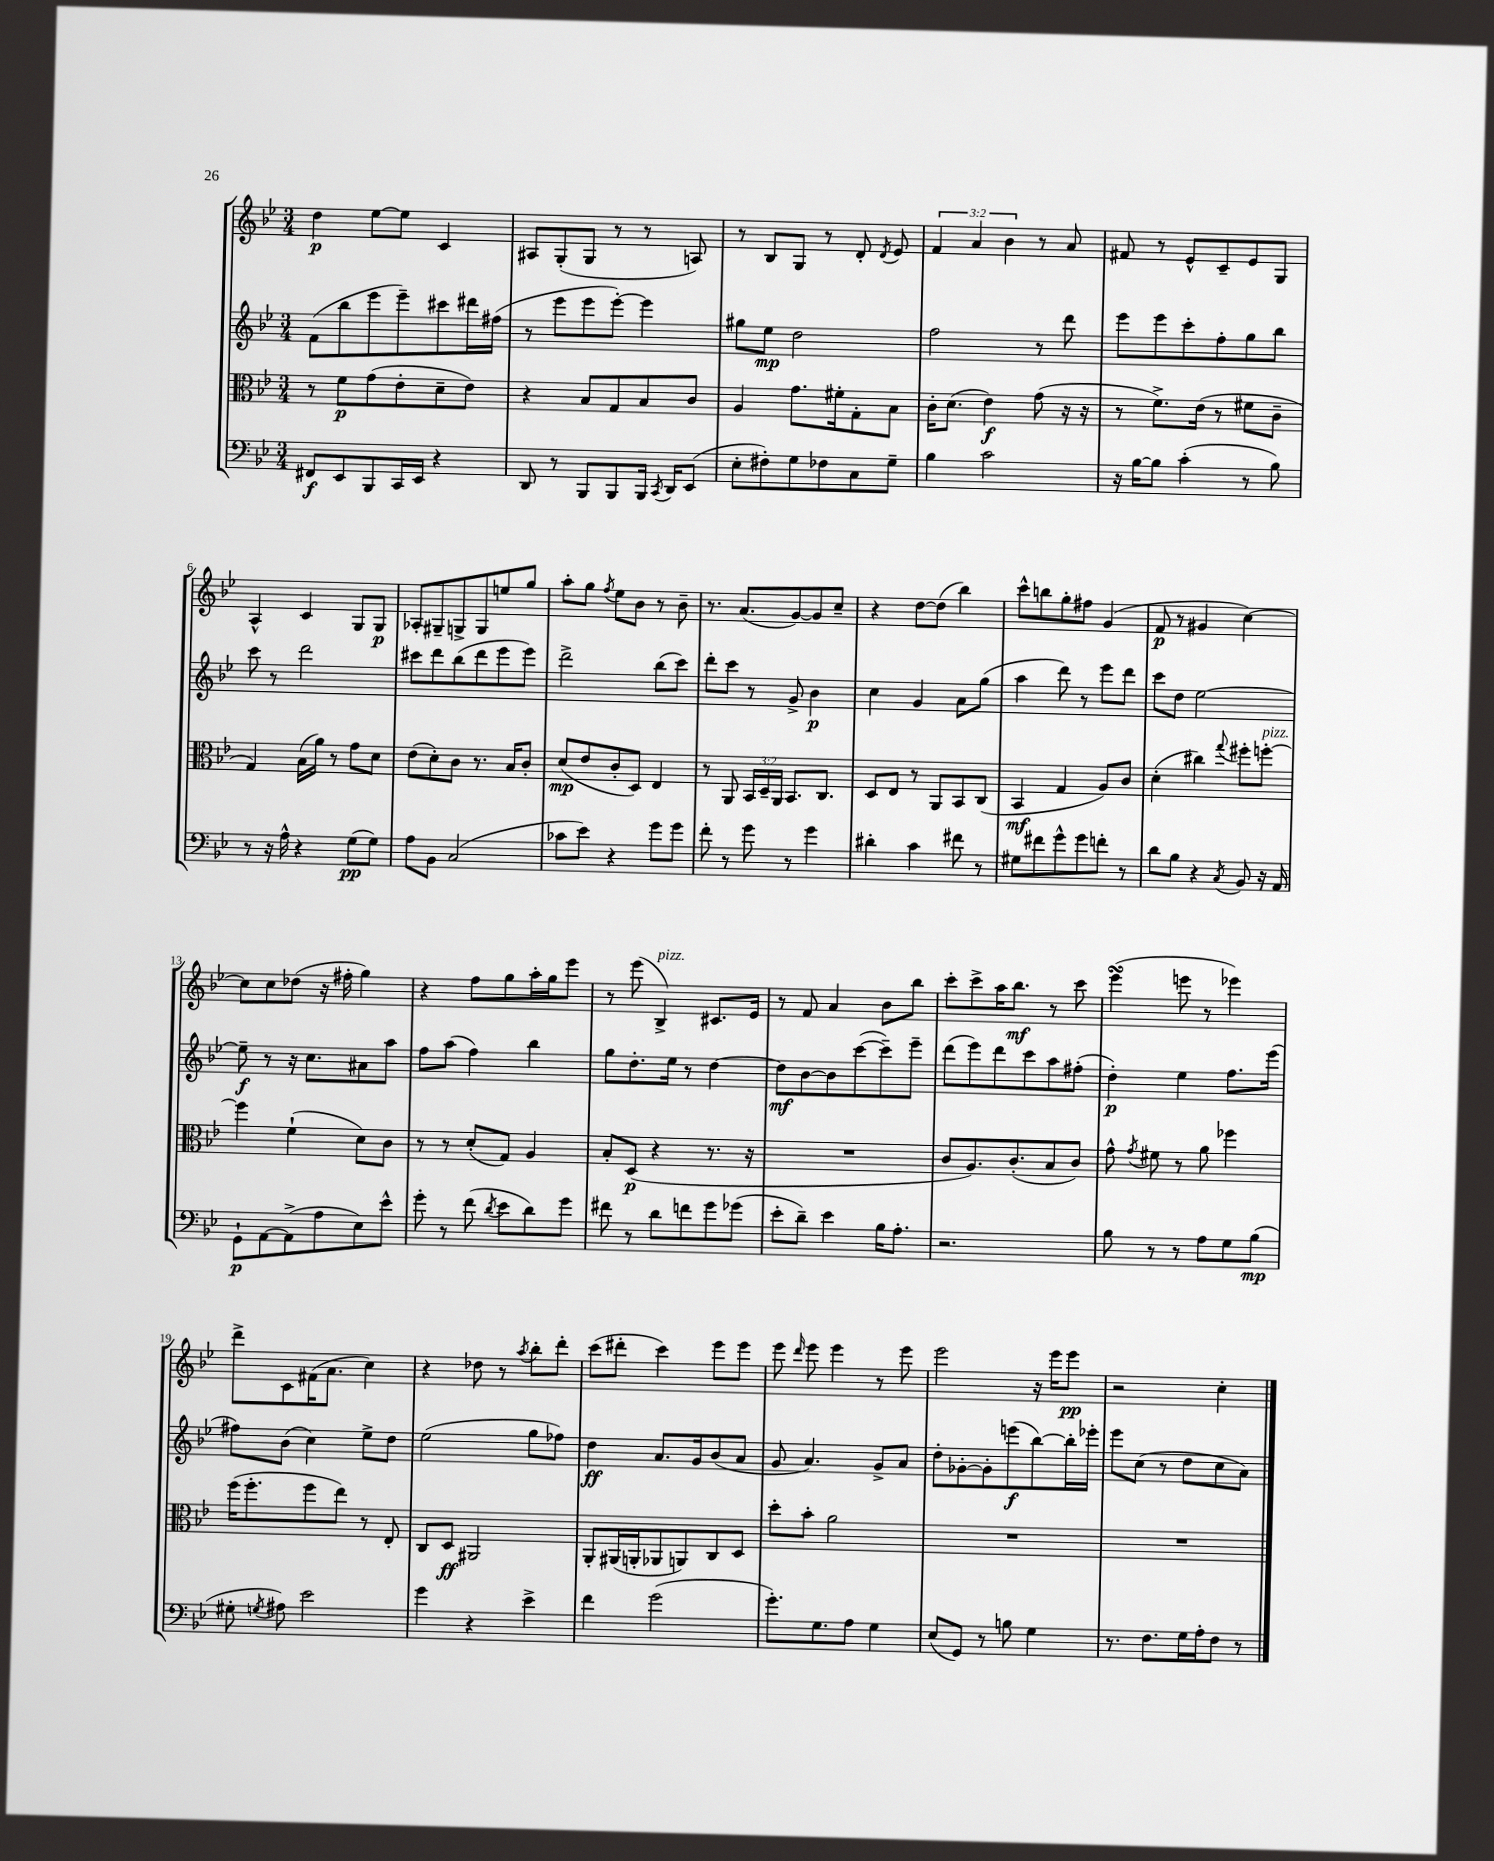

**kern	**dynam	**kern	**dynam	**kern	**dynam	**kern	**dynam
*part4	*part4	*part3	*part3	*part2	*part2	*part1	*part1
*staff4	*staff4	*staff3	*staff3	*staff2	*staff2	*staff1	*staff1
*clefF4	*	*clefC3	*	*clefG2	*	*clefG2	*
*k[b-e-]	*	*k[b-e-]	*	*k[b-e-]	*	*k[b-e-]	*
*M3/4	*	*M3/4	*	*M3/4	*	*M3/4	*
=1	=1	=1	=1	=1	=1	=1	=1
8FF#X/L	f	8r	.	(8f\L	.	4dd\	p
8EE-/	.	8f\L	p	8bb-\	.	.	.
8BBB-/	.	(8g\	.	8eee-\	.	[8ee-\L	.
16CC/L	.	8e-'\	.	8eee-~\)	.	8ee-\J]	.
16EE-/JJ	.	.	.	.	.	.	.
4r	.	8d~\	.	8ccc#X\	.	4c/	.
.	.	8e-\J)	.	16ddd#X\L	.	.	.
.	.	.	.	(16ff#X\JJ	.	.	.
=2	=2	=2	=2	=2	=2	=2	=2
8DD/	.	4r	.	8r	.	8A#X/L	.
8r	.	.	.	8eee-\L	.	(8G'/	.
8BBB-/L	.	8B-/L	.	8eee-\	.	8G/J	.
8BBB-/	.	8G/	.	[8eee-'\J)	.	8r	.
16BBB-/Jk	.	8B-/	.	4eee-\]	.	8r	.
8qCC/	.	.	.	.	.	.	.
16DD/KL	.	.	.	.	.	.	.
(8EE-/J	.	8c/J	.	.	.	8An/)	.
=3	=3	=3	=3	=3	=3	=3	=3
8E-'\L	.	4A/	.	8gg#X\L	.	8r	.
8F#X'\)	.	.	.	8ee-\J	mp	8B-/L	.
8G\	.	8.g\L	.	2dd\	.	8G/J	.
8F-X\	.	.	.	.	.	8r	.
.	.	16f#X'\k	.	.	.	.	.
8C\	.	8G'\	.	.	.	8d'/	.
.	.	.	.	.	.	8qd/	.
8G~\J	.	8B-\J	.	.	.	8e-/	.
=4	=4	=4	=4	=4	=4	=4	=4
4B-\	.	16c'\KL	.	2ff\	.	6f/	.
.	.	(8.d\J	.	.	.	.	.
.	.	.	.	.	.	6a/	.
2c\	.	4e-\)	f	.	.	.	.
.	.	.	.	.	.	6b-\	.
.	.	(8g\	.	8r	.	8r	.
.	.	16r	.	8ddd\	.	8a/	.
.	.	16r	.	.	.	.	.
=5	=5	=5	=5	=5	=5	=5	=5
16r	.	8r	.	8eee-\L	.	8f#X/	.
[16B-\KL	.	.	.	.	.	.	.
8B-\J]	.	8.f^\L)	.	8eee-\	.	8r	.
(4c'\	.	.	.	8ccc'\	.	8e-^^/L	.
.	.	(16e-\Jk	.	.	.	.	.
.	.	8r	.	8ff'\	.	8c~/	.
8r	.	8f#X\L	.	8gg\	.	8e-/	.
8B-\)	.	8c~\J	.	8bb-\J	.	8G/J	.
!!LO:LB:g=z
=6	=6	=6	=6	=6	=6	=6	=6
8r	.	4G/)	.	8ccc\	.	4A^^/	.
16r	.	.	.	8r	.	.	.
16A^^\	.	.	.	.	.	.	.
4r	.	(16B-\LL	.	2ddd\	.	4c/	.
.	.	16a\JJ)	.	.	.	.	.
.	.	8r	.	.	.	.	.
(8G\L	pp	8g\L	.	.	.	8G/L	.
8G\J)	.	8d\J	.	.	.	8G/J	p
=7	=7	=7	=7	=7	=7	=7	=7
8A\L	.	(8e-\L	.	8ccc#X\L	.	8A-X'/L	.
8BB-\J	.	8d'\)	.	8ddd\	.	8G#X~/	.
(2C/	.	8c\J	.	(8bb-\	.	8Gn^/	.
.	.	8.r	.	8ddd\	.	8G/	.
.	.	.	.	8eee-\	.	8een/	.
.	.	16B-/KL	.	.	.	.	.
.	.	8c'/J	.	8eee-\J)	.	8gg/J	.
=8	=8	=8	=8	=8	=8	=8	=8
8c-X\L	.	(8d/L	mp	2ddd^\	.	8aa'\L	.
8e-\J)	.	8e-/	.	.	.	8gg\J	.
.	.	.	.	.	.	8qff/	.
4r	.	8c'/	.	.	.	8ee-\L	.
.	.	8D/J)	.	.	.	8b-\J	.
8g\L	.	4E-/	.	(8bb-\L	.	8r	.
8g\J	.	.	.	8ccc\J)	.	8b-~\	.
=9	=9	=9	=9	=9	=9	=9	=9
8f'\	.	8r	.	8ddd'\L	.	8.r	.
8r	.	8AA/	.	8ccc\J	.	.	.
.	.	.	.	.	.	(8.a/L	.
8g\	.	24BB-/LL	.	8r	.	.	.
.	.	24D~/	.	.	.	.	.
.	.	24AA/JJ	.	.	.	.	.
8r	.	8.BB-/L	.	8g^/	.	[8g/)	.
4g\	.	.	.	4b-\	p	8g/]	.
.	.	8.C/J	.	.	.	.	.
.	.	.	.	.	.	8cc~/J	.
=10	=10	=10	=10	=10	=10	=10	=10
4d#X'\	.	8D/L	.	4cc\	.	4r	.
.	.	8E-/J	.	.	.	.	.
4c\	.	8r	.	4g/	.	[8dd\L	.
.	.	8AA/L	.	.	.	(8dd\J]	.
8f#X\	.	8BB-/	.	8a\L	.	4bb-\)	.
8r	.	(8C/J	.	(8gg\J	.	.	.
=11	=11	=11	=11	=11	=11	=11	=11
8G#X\L	.	4BB-/	mf	4aa\	.	8ccc^^\L	.
8f#X\	.	.	.	.	.	8bbn\	.
8g^^\	.	4G/	.	8ddd\)	.	8gg'\	.
8g\	.	.	.	8r	.	8ff#X\J	.
8fn'\J	.	8A/L)	.	8eee-\L	.	(4g/	.
8r	.	8c/J	.	8ddd\J	.	.	.
=12	=12	=12	=12	=12	=12	=12	=12
8d\L	.	(4d'\	.	8ccc\L	.	8f/	p
8B-\J	.	.	.	8dd\J	.	8r	.
4r	.	4cc#X\)	.	[2ee-\	.	4g#X/	.
8qC/	.	8qqgg/	.	.	.	.	.
8BB-/	.	8ff#X'\L	.	.	.	[4cc\)	.
!	!	!LO:TX:a:i:t=pizz.	!	!	!	!	!
16r	.	[8ffn'\J	.	.	.	.	.
16AA/	.	.	.	.	.	.	.
!!LO:LB:g=z
=13	=13	=13	=13	=13	=13	=13	=13
8GG`\L	p	4ff\]	.	8ee-~\]	f	8cc\L]	.
[8AA\	.	.	.	8r	.	8cc\	.
(8AA^\]	.	(4f`\	.	16r	.	(8dd-X\J	.
.	.	.	.	8.cc\L	.	.	.
8A\	.	.	.	.	.	16r	.
.	.	.	.	.	.	16ff#X'\	.
8E-\)	.	8d\L)	.	8a#X\	.	4gg\)	.
8e-^^\J	.	8c\J	.	8aa\J	.	.	.
=14	=14	=14	=14	=14	=14	=14	=14
8g'\	.	8r	.	8ff\L	.	4r	.
8r	.	8r	.	(8aa\J	.	.	.
(8f\	.	(8d'/L	.	4ff\)	.	8ff\L	.
8qd/	.	.	.	.	.	.	.
8e-\L	.	8G/J)	.	.	.	8gg\	.
8d\)	.	4A/	.	4bb-\	.	16aa'\L	.
.	.	.	.	.	.	16gg\J	.
8g\J	.	.	.	.	.	8eee-\J	.
=15	=15	=15	=15	=15	=15	=15	=15
8f#X\	.	8B-'/L	.	8gg\L	.	8r	.
8r	.	(8D/J	p	8.dd'\	.	(8eee-\	.
!	!	!	!	!	!	!LO:TX:a:i:t=pizz.	!
8d\L	.	4r	.	.	.	4B-^/)	.
.	.	.	.	16ee-\Jk	.	.	.
8fn\	.	.	.	8r	.	.	.
8g\	.	8.r	.	[4dd\	.	8.c#X/L	.
(8g-X\J	.	.	.	.	.	.	.
.	.	16r	.	.	.	16e-/Jk	.
=16	=16	=16	=16	=16	=16	=16	=16
8e-'\L	.	2.r	.	8dd\L]	mf	8r	.
8d~\J)	.	.	.	[8b-\	.	8f/	.
4e-\	.	.	.	8b-\]	.	4a/	.
.	.	.	.	([8ccc\	.	.	.
16B-\KL	.	.	.	8ccc~\])	.	8b-\L	.
8.A'\J	.	.	.	.	.	.	.
.	.	.	.	8eee-~\J	.	8bb-\J	.
=17	=17	=17	=17	=17	=17	=17	=17
2.r	.	8c/L	.	(8ddd\L	.	8ccc'\L	.
.	.	8.A/)	.	8eee-\)	.	8ccc^\	.
.	.	.	.	8ddd\	.	16aa\K	.
.	.	(8.c'/	.	.	.	8.bb-\J	mf
.	.	.	.	8ccc\	.	.	.
.	.	8B-/	.	8aa\	.	8r	.
.	.	8c/J)	.	(8ff#X'\J	.	8ccc\	.
=18	=18	=18	=18	=18	=18	=18	=18
8B-\	.	8g^^\	.	4dd'\)	p	(4eee-sSSs\	.
.	.	8qg/	.	.	.	.	.
8r	.	8f#X\	.	.	.	.	.
8r	.	8r	.	4ee-\	.	8eeen\	.
8A\L	.	8a\	.	.	.	8r	.
8G\	.	4ff-X\	.	8.ff\L	.	4eee-X\)	.
(8B-\J	mp	.	.	.	.	.	.
.	.	.	.	(16eee-\Jk	.	.	.
!!LO:LB:g=z
=19	=19	=19	=19	=19	=19	=19	=19
8G#X'\	.	(16ff\KL	.	8ff#X\L)	.	8ddd^\L	.
.	.	8.ff'\	.	.	.	.	.
8qGn/	.	.	.	.	.	.	.
8A#X\)	.	.	.	(8b-\J	.	8c\	.
2e-\	.	8ff\	.	4cc\)	.	(16f#X\K	.
.	.	.	.	.	.	8.a\J	.
.	.	8ee-\J)	.	.	.	.	.
.	.	8r	.	8ee-^\L	.	4cc\)	.
.	.	8E-'/	.	8dd\J	.	.	.
=20	=20	=20	=20	=20	=20	=20	=20
4g\	.	8C/L	.	(2ee-\	.	4r	.
.	.	8D/J	ff	.	.	.	.
4r	.	2AA#X/	.	.	.	8dd-X\	.
.	.	.	.	.	.	8r	.
.	.	.	.	.	.	8qaa/	.
4e-^\	.	.	.	8gg\L	.	8bb-'\L	.
.	.	.	.	8ff-X\J)	.	8ddd'\J	.
=21	=21	=21	=21	=21	=21	=21	=21
4f\	.	8AA'/L	.	4dd\	ff	(8ccc\L	.
.	.	(16AA#X/L	.	.	.	8ddd#X'\J	.
.	.	16AAn'/J	.	.	.	.	.
(2g\	.	8AA-X/	.	8.a/L	.	4ccc\)	.
.	.	8AAn/)	.	.	.	.	.
.	.	.	.	16g/k	.	.	.
.	.	8C/	.	(8b-/	.	8eee-\L	.
.	.	8D/J	.	8a/J	.	8eee-\J	.
=22	=22	=22	=22	=22	=22	=22	=22
8.g'\L)	.	8dd'\L	.	8g/	.	8eee-\	.
.	.	.	.	.	.	16qqddd/	.
.	.	8b-'\J	.	4.a/)	.	8eee-\	.
8.G\	.	.	.	.	.	.	.
.	.	2a\	.	.	.	4eee-\	.
8A\J	.	.	.	.	.	.	.
4G\	.	.	.	8g^/L	.	8r	.
.	.	.	.	8a/J	.	8eee-\	.
=23	=23	=23	=23	=23	=23	=23	=23
(8E-/L	.	2.r	.	8dd'\L	.	2eee-\	.
8GG/J)	.	.	.	[8g-X'\	.	.	.
8r	.	.	.	8g-'\]	.	.	.
8Bn\	.	.	.	(8eeen\	f	.	.
4G\	.	.	.	[8bb-\)	.	16r	.
.	.	.	.	.	.	16eee-\KL	.
.	.	.	.	16bb-'\L]	.	8eee-\J	pp
.	.	.	.	16eee-X'\JJ	.	.	.
=24	=24	=24	=24	=24	=24	=24	=24
8.r	.	2.r	.	8eee-\L	.	2r	.
.	.	.	.	(8cc\J	.	.	.
8.F\L	.	.	.	.	.	.	.
.	.	.	.	8r	.	.	.
16G\L	.	.	.	8dd\L	.	.	.
16A'\J	.	.	.	.	.	.	.
8F\J	.	.	.	8cc\	.	4cc'\	.
8r	.	.	.	8a\J)	.	.	.
==	==	==	==	==	==	==	==
*-	*-	*-	*-	*-	*-	*-	*-
